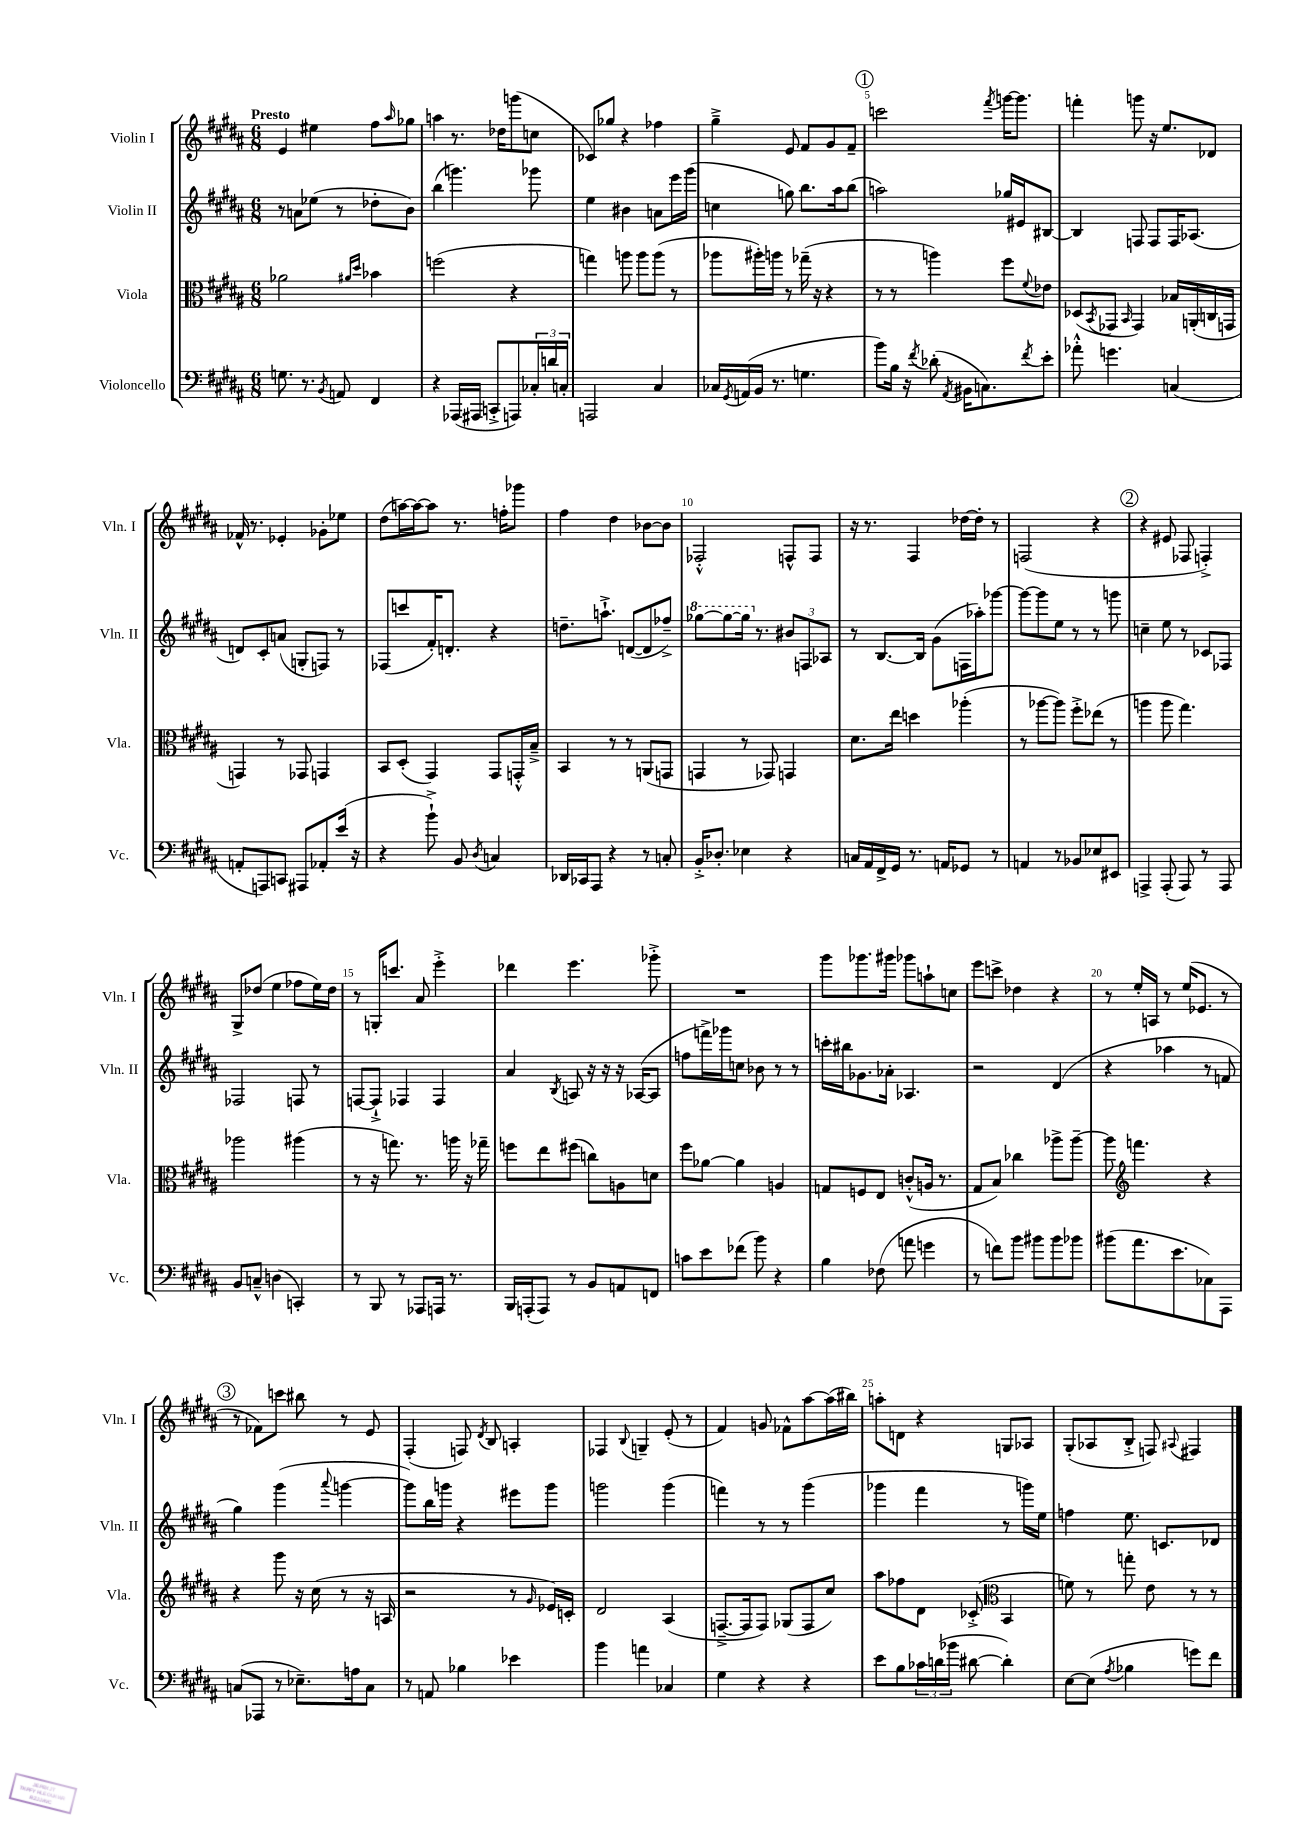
<<
\new StaffGroup <<
\new Staff = "s0" \with { instrumentName = "Violin I" shortInstrumentName = "Vln. I" } {
    \clef treble \key b \major \numericTimeSignature \time 6/8 \tempo "Presto"
    e'4 eis''4 fis''8 \grace { ais''16 } ges''8 |
    a''4 r8. des''16 g'''8( c''8 |
    ces'8) ges''8 r4 fes''4 |
    gis''4---> e'8 fis'8 gis'8 fis'8-- |
    \mark \markup { \circle "1" } c'''2 \acciaccatura { fis'''8 } g'''16~ g'''8. |
    f'''4-. g'''8 r16 e''8. des'8 |
    fes'16-^ r8. ees'4-. ges'8-. ees''8 |
    dis''8( a''16~) a''16~ a''8 r8. f''16-. ges'''8 |
    fis''4 dis''4 bes'8~ bes'8 |
    fes2-.-^ f8-^ f8 |
    r16 r8. fis4 des''16~ des''16-. r8 |
    f2( r4 |
    \mark \markup { \circle "2" } r4 eis'8 fes8 f4-.->) |
    gis8-> des''8( e''4 fes''8 e''16) des''16 |
    r8 g16-. c'''8. ais'8 e'''4-.-> |
    des'''4 e'''4. ges'''8-.-> |
    R2. |
    gis'''8 ges'''8. gis'''16 ges'''8 a''8-! c''8 |
    e'''8 c'''8-> des''4 r4 |
    r8 e''16-. a16 r8 e''16( ees'8. r8 |
    \mark \markup { \circle "3" } r8 fes'8) c'''8 bis''8 r8 e'8 |
    fis4-.( f8) \acciaccatura { dis'8 } b8 a4-. |
    fes4 \appoggiatura { b8 } g4-- e'8-.( r8 |
    fis'4) g'8 fes'8-^ ais''8~ ais''16( bis''16) |
    a''8-. d'8 r4 g8 aes8 |
    gis8-.( aes8 b8-.-> f8) \appoggiatura { ais8 } fis4 \bar "|." |
}
\new Staff = "s1" \with { instrumentName = "Violin II" shortInstrumentName = "Vln. II" } {
    \clef treble \key b \major \numericTimeSignature \time 6/8
    r8 a'8 ees''8( r8 des''8-. b'8) |
    b''4( g'''4.) ges'''8 |
    e''4 bis'4 a'8 e'''16 gis'''16( |
    c''4 g''8) b''8. ais''16 b''8( |
    \mark \markup { \circle "1" } a''2) ges''16 eis'16 bis8~ |
    bis4 f8 f8 f16 aes8.( |
    d'8) cis'8-. a'8( g8-. f8) r8 |
    fes8( c'''8 fis'16-.) d'8.-. r4 |
    d''8.-- a''8.-!-> d'8~( d'8 fes''8--->) |
    \ottava #1 ges'''8~ ges'''8~ ges'''16 \ottava #0 r8. \tuplet 3/2 { bis'8 f8 aes8 } |
    r8 b8.~ b16 gis'8( f16 aes''16-.) ges'''8~ |
    ges'''8~ ges'''8 e''8 r8 r8 g'''8 |
    \mark \markup { \circle "2" } c''4-- e''8 r8 ces'8 fes8 |
    fes2 f8 r8 |
    f8~ f8-!-> fes4 fes4 |
    ais'4 \acciaccatura { b8 } a8 r16 r16 r16 aes16~( aes8 |
    f''8 f'''16->) ges'''16 c''8 bes'8 r8 r8 |
    c'''16-. bis''16 ges'8. aes'16-. aes4. |
    r2 dis'4( |
    r4 aes''4 r8 f'8 |
    \mark \markup { \circle "3" } gis''4) gis'''4( \appoggiatura { ais'''8 } g'''4~ |
    g'''8) b''16 g'''16 r4 eis'''8 g'''8 |
    g'''2 g'''4( |
    f'''4) r8 r8 gis'''4( |
    ges'''4 fis'''4 r8 g'''16) e''16 |
    f''4 e''8. c'8. des'8 \bar "|." |
}
\new Staff = "s2" \with { instrumentName = "Viola" shortInstrumentName = "Vla." } {
    \clef alto \key b \major \numericTimeSignature \time 6/8
    aes'2 \grace { ais'16 dis''16 } bes'4 |
    f''2( r4 |
    g''4) a''8 a''8 a''8( r8 |
    aes''8 ais''16-.) a''16 r8 ges''16--( r16 r4 |
    \mark \markup { \circle "1" } r8 r8 a''4) fis''8 \appoggiatura { fis'8 } ees'8 |
    des8( \acciaccatura { b,8 } ges,8 \grace { b,16 } ges,4) bes16 a,16-.( c16 g,16 |
    g,4) r8 ges,8 g,4 |
    b,8 dis8-.( gis,4) gis,8 g,16-.-^ b16---> |
    b,4 r8 r8 a,8( g,8 |
    g,4 r8 ges,8) g,4 |
    dis'8. e''16 d''4 aes''4-.( |
    r8 aes''8~ aes''8) fis''8-.-> ees''8( r8 |
    \mark \markup { \circle "2" } a''4 a''8 gis''4.) |
    aes''2 ais''4( |
    r8 r16 g''8.) r8. a''16 r16 ges''16-- |
    f''8 e''8 fis''8( c''8) a8 d'8 |
    fis''8 aes'8~ aes'4 a4 |
    g8 f8 e8 c'8-.-^( a16 r8. |
    gis8 b8) ces''4 aes''8-> aes''8~-- |
    aes''8 \clef treble f'''4. r4 |
    \mark \markup { \circle "3" } r4 gis'''8 r16 cis''16( r8 r16 a16 |
    r2 r8 \grace { gis'16 } ees'16) c'16-. |
    dis'2 ais4( |
    f8.~---> f16 f8) ges8( f8 cis''8) |
    ais''8 fes''8 dis'8 ces'8-.->( \clef alto b,4 |
    f'8) r8 g''8-. e'8 r8 r8 \bar "|." |
}
\new Staff = "s3" \with { instrumentName = "Violoncello" shortInstrumentName = "Vc." } {
    \clef bass \key b \major \numericTimeSignature \time 6/8
    g8. r8. \acciaccatura { b,8 } a,8 fis,4 |
    r4 aes,,16( ais,,16 c,8-.-> a,,8) \tuplet 3/2 { ces16-. d'16 c16-. } |
    a,,2 cis4 |
    ces16 \acciaccatura { gis,8 } a,16( b,16 r8. g4. |
    \mark \markup { \circle "1" } b'8) b16 r16 \acciaccatura { fis'8 } des'8-.( \acciaccatura { ais,8 } bis,16 c8.) \acciaccatura { fis'8 } e'8-. |
    aes'8-.-^ g'4. c4( |
    a,8-. a,,8) c,8 ais,,8 aes,8-. e'16( r16 |
    r4 b'8-!->) b,8 \acciaccatura { dis8 } c4 |
    des,16 ces,16 ais,,8 r4 r8 c8-. |
    b,16-.-> des8.-. ees4 r4 |
    c16 ais,16 fis,16-> gis,16 r8. a,16 ges,8 r8 |
    a,4 r8 bes,8 ees8 eis,8 |
    \mark \markup { \circle "2" } a,,4-> a,,8-.( a,,8) r8 a,,8 |
    b,8 c8---^ d4( c,4-.) |
    r8 b,,8 r8 aes,,8 a,,16 r8. |
    b,,16 a,,16-.( a,,8) r8 b,8 a,8 f,8 |
    c'8 e'8 fes'8( b'8) r4 |
    b4 fes8( a'8 g'4 |
    r8 f'8) b'8 bis'8 bis'8 bes'8 |
    bis'8( ais'8. e'8. ces8) ais,,8 |
    \mark \markup { \circle "3" } c8( aes,,8 r8 ees8.--) a16 c8 |
    r8 a,8 bes4 ees'4 |
    b'4 a'4 ces4 |
    gis4 r4 r4 |
    e'8 b8 \tuplet 3/2 { ces'16 d'16( bes'16 } dis'8~ dis'4-.) |
    e8~ e8( \acciaccatura { ais8 } bes4 g'8) fis'8 \bar "|." |
}
>>
>>
\layout { \context { \Score \override BarNumber.break-visibility = ##(#f #t #t) barNumberVisibility = #(every-nth-bar-number-visible 5) } }
